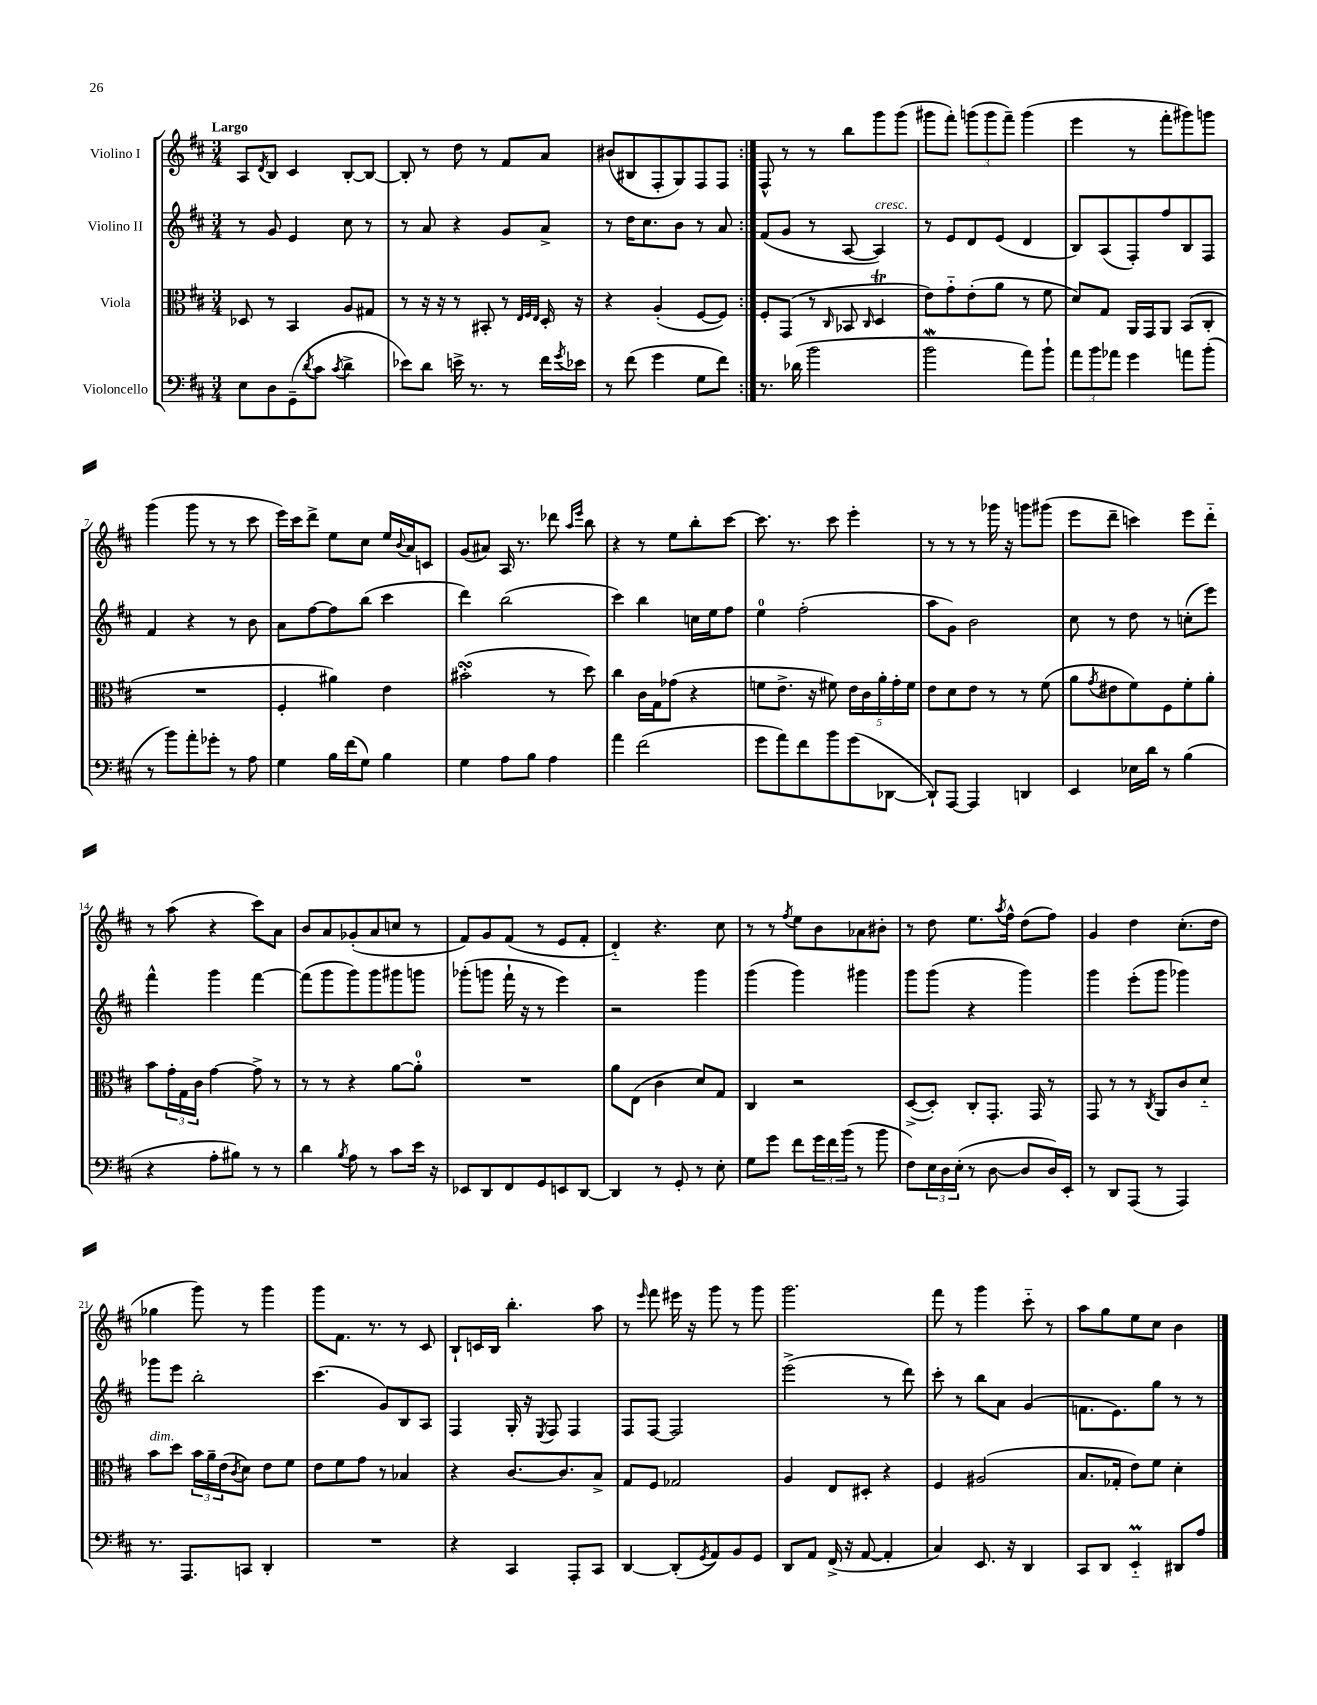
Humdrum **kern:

**kern	**kern	**kern	**kern
*part4	*part3	*part2	*part1
*staff4	*staff3	*staff2	*staff1
*I"Violoncello	*I"Viola	*I"Violino II	*I"Violino I
*clefF4	*clefC3	*clefG2	*clefG2
*k[f#c#]	*k[f#c#]	*k[f#c#]	*k[f#c#]
*M3/4	*M3/4	*M3/4	*M3/4
=1	=1	=1	=1
!	!	!	!LO:TX:a:B:t=Largo
8E\L	8D-X/	8r	8A/L
.	.	.	8qd/
8D\	8r	8g/	8B/J
(8GG~\	4BB/	4e/	4c#/
8qd/	.	.	.
8c#\J	.	.	.
8qc#/	.	.	.
4d^\	8A/L	8cc#\	[8B'/L
.	8G#X/J	8r	8B/J_
=2	=2	=2	=2
8e-X\L)	8r	8r	8B'/]
8d\J	16r	8a/	8r
.	16r	.	.
16en^\	8r	4r	8dd\
8.r	.	.	.
.	8BB#X'/	.	8r
8r	8r	8g/L	8f#/L
.	32qqE/LLL	.	.
.	32qqF#/	.	.
.	32qqE/JJJ	.	.
16f#\LL	16D'/	8a^/J	8a/J
8qg/	.	.	.
16e-X\JJ	16r	.	.
=3	=3	=3	=3
8r	4r	8r	(8b#X/L
(8f#\	.	16dd\KL	8B#X/
.	.	8.cc#\	.
4g\	(4A'/	.	8F#'/
.	.	8b\J	8G/)
8G\L	[8F#/L	8r	8F#/
8f#\J)	8F#/J])	8a/	8F#/J
=4:|!	=4:|!	=4:|!	=4:|!
8.r	8F#'/L	(8f#/L	8F#^^/
.	(8GG/J	8g/J	8r
(16d-X\	.	.	.
2b\	8r	8r	8r
.	16qqC#/	.	.
.	8BB-X/	[8A/	8bb\L
.	16qqC#/	.	.
!	!	!LO:TX:a:i:t=cresc.	!
.	4DT/	4A/])	8ggg\
.	.	.	(8ggg\J
=5	=5	=5	=5
2bW\	8e\L)	8r	8ggg#X\L
.	8g\	8e/L	8fff#'\J)
.	(8e'\	8d/	(12gggn\L
.	.	.	12ggg\
.	8a\J	(8e/J	.
.	.	.	12fff#~\J)
8a\L)	8r	4d/	(4ggg\
8b`\J	8f#\	.	.
=6	=6	=6	=6
12a\L	8d/L)	8B/L)	4eee\
12b\	.	.	.
.	8G/J	(8A/	.
12a-X\J	.	.	.
4g\	16AA/LL	8F#'/)	8r
.	16GG/J	.	.
.	8AA/J	8ff#/	8fff#'\L
8an\L	(8BB/L	8B/	8ggg#X\)
(8b'\J	8C#'/J	8F#/J	8gggn\J
!!LO:LB:g=z
=7	=7	=7	=7
8r	2.r	4f#/	(4ggg\
8b\L)	.	.	.
8a'\	.	4r	8ggg\
8g-X'\J	.	.	8r
8r	.	8r	8r
8A\	.	8b\	8ccc#\
=8	=8	=8	=8
4G\	4F#'/	8a\L	16eee\LL)
.	.	.	16ccc#\J
.	.	[8ff#\	8ddd^\J
16B\LL	4a#X\)	8ff#\]	8ee\L
(16f#\J	.	.	.
8G\J)	.	(8bb\J	8cc#\J
4B\	4e\	4ccc#\	16ee/LL
.	.	.	8qqb/
.	.	.	16a/J
.	.	.	8cn/J
=9	=9	=9	=9
4G\	(2b#XsSsS'\	4ddd\)	(8g/L
.	.	.	8a#X/J)
8A\L	.	(2bb\	16A/
.	.	.	8.r
8B\J	.	.	.
4A\	8r	.	8ddd-X\
.	.	.	16qqaa/LL
.	.	.	16qqeee/JJ
.	8dd\)	.	8bb\
=10	=10	=10	=10
4a\	4cc#\	4ccc#\)	4r
(2f#\	16c#\LL	4bb\	8r
.	16G\J	.	.
.	(8g-X\J	.	8ee\L
.	4r	16ccn\LL	8bb'\
.	.	16ee\J	.
.	.	8ff#\J	[8ccc#\J
=11	=11	=11	=11
8g\L	8fn\L	4ee\	8.ccc#\]
8a\)	8.e^\J	.	.
.	.	.	8.r
8f#\	.	(2ff#'\	.
.	16r	.	.
8b\	8f#X\)	.	8ccc#\
(8g\	20e\LL	.	4eee'\
.	20c#\	.	.
.	20a'\	.	.
[8DD-X\J	.	.	.
.	20g'\	.	.
.	20f#\JJ	.	.
=12	=12	=12	=12
8DD-`/L])	8e\L	8aa\L	8r
[8AAA/J	8d\	8g\J)	8r
4AAA/]	8e\J	2b\	8r
.	8r	.	16ggg-X\
.	.	.	16r
4DDn/	8r	.	8gggn\L
.	(8f#\	.	(8ggg#X\J
=13	=13	=13	=13
4EE/	8a\L	8cc#\	8eee\L
.	8qg/	.	.
.	8e#X\	8r	8ddd~\J
16E-X\LL	8f#\)	8dd\	4cccn\)
16d\JJ	.	.	.
8r	8F#\	8r	.
(4B\	8f#'\	(8ccn'\L	8eee\L
.	8a'\J	8eee\J)	8ddd\J
!!LO:LB:g=z
=14	=14	=14	=14
4r	8b\L	4fff#^^\	8r
.	24g'\L	.	(8aa\
.	24G\	.	.
.	24c#\JJ	.	.
8A'\L	[4g\	4ggg\	4r
8B#X\J)	.	.	.
8r	8g^\]	[4fff#\	8ccc#\L)
8r	8r	.	8a\J
=15	=15	=15	=15
4d\	8r	(8fff#\L]	8b/L
.	8r	8ggg\	8a/
8qB/	.	.	.
8A\	4r	8ggg\)	(8g-X'/
8r	.	8ggg\	8a/
8c#\L	[8a\L	8ggg#X\	8ccn/J
16e\Jk	8a'\J]	8gggn\J	8r
16r	.	.	.
=16	=16	=16	=16
8EE-X/L	2.r	(8ggg-X'\L	8f#/L)
8DD/	.	8gggn\J	8g/
8FF#/	.	16fff#`\	(8f#/J
.	.	16r	.
8GG/	.	8r	8r
8EEn/	.	4eee\)	8e/L
[8DD/J	.	.	8f#'/J
=17	=17	=17	=17
4DD/]	8a\L	2r	4d/)
.	(8E\J	.	.
8r	4c#\	.	4.r
8GG'/	.	.	.
8r	8d/L)	4ggg\	.
8E'\	8G/J	.	8cc#\
=18	=18	=18	=18
8G\L	4C#/	(4ggg\	8r
8g\J	.	.	8r
.	.	.	8qff#/
8f#\L	2r	4ggg\)	8ee\L
24g\L	.	.	8b\
24f#\	.	.	.
(24b\JJ	.	.	.
8r	.	4ggg#X\	8a-X\
8b\	.	.	8b#X'\J
=19	=19	=19	=19
8F#\L)	([8D^/L	8ggg\L	8r
24E\L	8D'/J])	(8ggg\J	8dd\
24D\	.	.	.
(24E'\JJ	.	.	.
8r	8C#'/L	4r	8.ee\L
[8D\	8.GG'/J	.	.
.	.	.	8qaa/
.	.	.	16ff#^^\Jk
8D/L]	.	4ggg\)	(8dd\L
.	16GG/	.	.
16D/L)	8r	.	8ff#\J)
16EE'/JJ	.	.	.
=20	=20	=20	=20
8r	8GG/	4ggg\	4g/
8DD/L	8r	.	.
(8AAA/J	8r	(8eee'\L	4dd\
.	8qC#/	.	.
8r	8AA/L	8ggg\J	.
4AAA/)	8c#/	4ggg-X\)	(8.cc#'\L
.	8d/J	.	.
.	.	.	16dd\Jk
!!LO:LB:g=z
=21	=21	=21	=21
!	!LO:TX:a:i:t=dim.	!	!
8.r	8b\L	8ggg-X\L	4gg-X\
.	8dd\J	8eee\J	.
8.AAA/L	.	.	.
.	24b\LL	2bb'\	8ggg\)
.	24a~\	.	.
.	(24e\J	.	.
.	8qc#/	.	.
8CCn/J	8d\J)	.	8r
4DD'/	8e\L	.	4ggg\
.	8f#\J	.	.
=22	=22	=22	=22
2.r	8e\L	(4.ccc#\	8ggg\L
.	8f#\	.	8.f#\J
.	8g\J	.	.
.	.	.	8.r
.	8r	8g/L)	.
.	4B-X/	8B/	8r
.	.	8A/J	8c#/
=23	=23	=23	=23
4r	4r	4F#/	8B`/L
.	.	.	16cn/L
.	.	.	16B/JJ
4CC#/	[8.c#/L	16G'/	4.bb'\
.	.	16r	.
.	.	8qE/	.
.	.	8F#/	.
.	8.c#/]	.	.
8AAA'/L	.	4F#/	.
8CC#/J	8B^/J	.	8aa\
=24	=24	=24	=24
[4DD/	8G/L	8F#/L	8r
.	.	.	16qqeee/
.	8F#/J	[8F#/J	8fff#\
(8DD'/L]	2G-X/	2F#/]	16eee#X\
.	.	.	16r
8qGG/	.	.	.
8AA/)	.	.	8ggg\
8BB/	.	.	8r
8GG/J	.	.	8ggg\
=25	=25	=25	=25
8DD/L	4A/	(2eee^\	2.ggg\
8AA/J	.	.	.
(16FF#^/	8E/L	.	.
16r	.	.	.
[8AA/	8D#X'/J	.	.
4AA'/]	4r	8r	.
.	.	8ddd\)	.
=26	=26	=26	=26
4C#/)	4F#/	8ccc#'\	8fff#\
.	.	8r	8r
8.EE/	(2A#X/	8bb\L	4ggg\
.	.	8a\J	.
16r	.	.	.
4DD/	.	(4g/	8ccc#\
.	.	.	8r
=27	=27	=27	=27
8CC#/L	8.B/L	8.fn\L	8aa\L
8DD/J	.	.	8gg\
.	16G-X'/Jk	8.e\)	.
4EEM/	8e\L)	.	8ee\
.	8f#\J	8gg\J	8cc#\J
8DD#X/L	4d'\	8r	4b\
8A/J	.	8r	.
==	==	==	==
*-	*-	*-	*-
